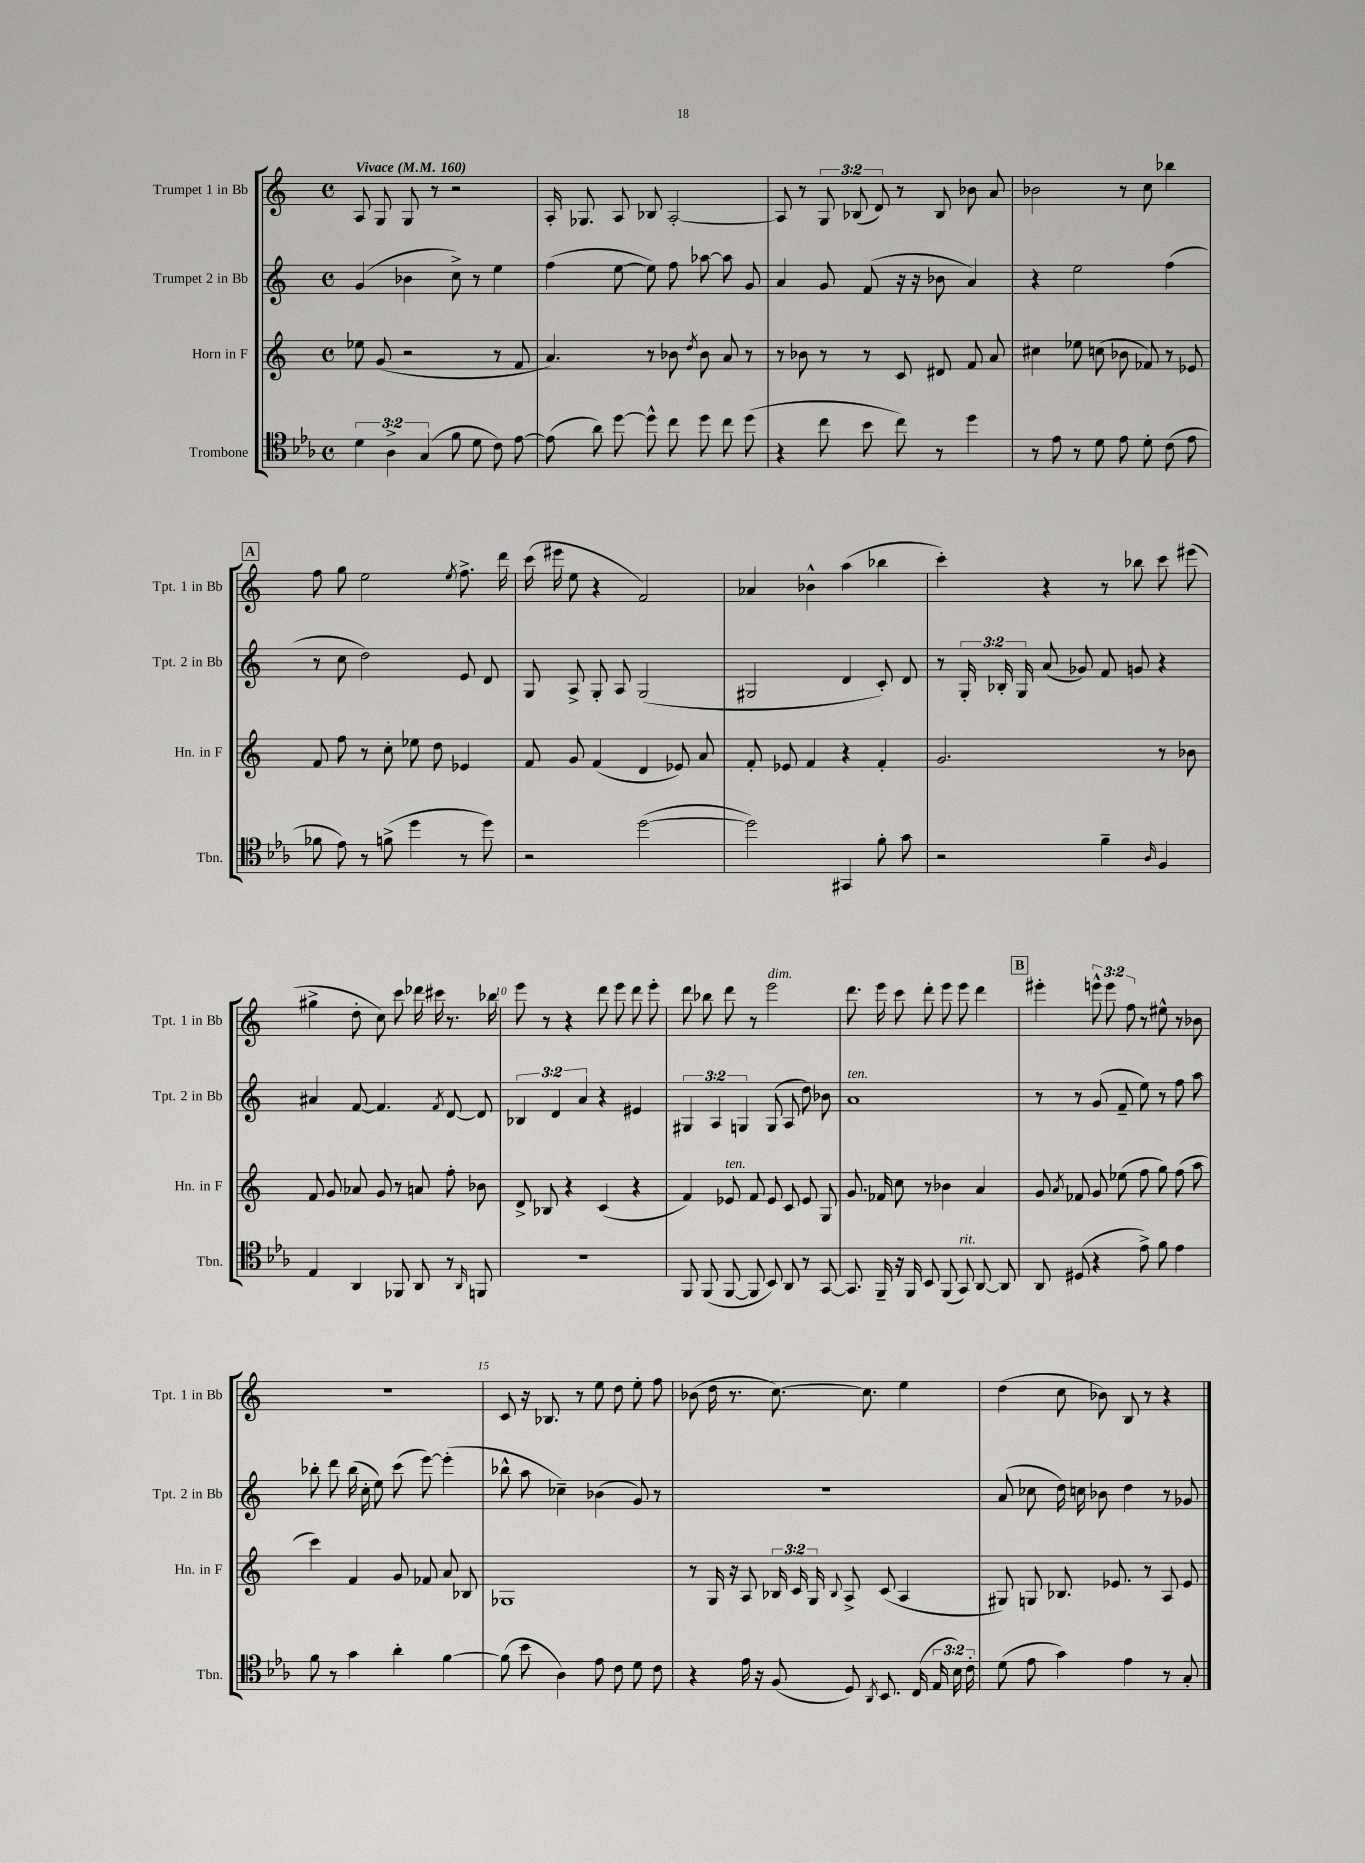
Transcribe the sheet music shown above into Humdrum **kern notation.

**kern	**kern	**kern	**kern
*staff4	*staff3	*staff2	*staff1
*clefC4	*clefG2	*clefG2	*clefG2
*k[b-e-a-]	*k[]	*k[]	*k[]
*M4/4	*M4/4	*M4/4	*M4/4
*met(c)	*met(c)	*met(c)	*met(c)
*MM160	*MM160	*MM160	*MM160
6d	8ee-	(4g	8A
.	(8g	.	8G
6A-^	.	.	.
.	2r	4b-	8G
(6G	.	.	.
.	.	.	8r
8f	.	8cc^)	2r
8d	.	8r	.
8c)	8r	4ee	.
[8e-	8f	.	.
=	=	=	=
(8e-]	4.a)	(4ff	16A'
.	.	.	8.G-
8a-)	.	.	.
[8dd	.	[8ee	8A
8dd^^]	8r	8ee])	8B-
8cc	8b-	8ff	[2A'
.	8qdd	.	.
8dd	8b-	[8aa-	.
8cc	8a	8aa-]	.
(8dd	8r	8g	.
=	=	=	=
4r	8r	4a	8A]
.	8b-	.	8r
8cc	8r	8g	12G
.	.	.	(12B-
8b-	8r	(8f	.
.	.	.	12d)
8cc)	8c	16r	8r
.	.	16r	.
8r	8d#	8b-	8B-
4dd	8f	4a)	8b-
.	8a	.	8a
=	=	=	=
8r	4cc#	4r	2b-
8e-	.	.	.
8r	8ee-	2ee	.
8d	(8cc	.	.
8e-	8b-	.	8r
8d'	8f-)	.	8cc
(8c	8r	(4ff	4bb-
8e-	8e-	.	.
=	=	=	=
8f-	8f	8r	8ff
8e-)	8ff	8cc	8gg
8r	8r	2dd)	2ee
(8f^	8cc'	.	.
4dd	8ee-	.	.
.	8dd	.	.
.	.	.	8qee
8r	4e-	8e	8.ff^
8dd)	.	8d	.
.	.	.	16ddd
=	=	=	=
2r	8f	8G	(16ccc
.	.	.	16eee#
.	8g	8A^	8ee
.	(4f	8G'	4r
.	.	8A	.
([2dd	4d	(2G	2f)
.	8e-)	.	.
.	8a	.	.
=	=	=	=
2dd])	8f'	2G#	4a-
.	8e-	.	.
.	4f	.	4b-^^
4GG#	4r	4d	(4aa
8f'	4f'	8c')	4bb-
8g	.	8d	.
=	=	=	=
2r	2.g	8r	4ccc')
.	.	24G'	.
.	.	24B-'	.
.	.	24G	.
.	.	(8a	4r
.	.	8g-)	.
4f~	.	8f	8r
.	.	8g	8bb-
16qqA-	.	.	.
4F	8r	4r	8ccc
.	8b-	.	(8eee#
=	=	=	=
4E-	8f	4a#	4gg#^
.	8g	.	.
4AA-	8a-	[8f	8dd'
.	8g	4.f]	8cc)
8FF-	8r	.	8ccc
8AA-	8a	.	16ddd-
.	.	.	16ccc#
.	.	8qf	.
8r	8ff'	[8d	8.r
16qqAA-	.	.	.
8FF	8b-	8d]	.
.	.	.	16bb-
=	=	=	=
1r	8d^	6B-	8eee
.	8B-	.	8r
.	.	6d	.
.	4r	.	4r
.	.	6a	.
.	(4c	4r	8ddd
.	.	.	8eee
.	4r	4e#	8ddd
.	.	.	8eee'
=	=	=	=
8FF	4f)	6G#	8ddd
(8FF	.	.	8bb-
.	.	6A	.
[8FF	8e-	.	8ddd
.	.	6G	.
8FF]	8f	.	8r
8BB-)	8e-	(8G	2eee
8AA-	8c	8A	.
8r	8e-	8dd)	.
[8GG	8G	8b-	.
=	=	=	=
8.GG]	8.g	1a	8.ddd
16FF~	16f-	.	16eee
16r	8cc	.	8ccc
16FF	.	.	.
8BB-	8r	.	8ddd'
(8FF	4b-	.	8eee
8GG)	.	.	8eee
[8AA-	4a	.	4ddd
8AA-]	.	.	.
=	=	=	=
8AA-	8g	8r	4eee#'
.	8qa	.	.
(8D#	8f-	8r	.
4r	8g	(8g	12eee^^
.	.	.	12eee
.	(8ee-	8f~	.
.	.	.	12ff
8e-^)	8ff	8ee)	8r
8f	8gg)	8r	8ee#^^
4e-	(8ff	8ff	8r
.	8aa	8aa	8b-
=	=	=	=
8f	4ccc)	8bb-'	1r
8r	.	8ddd	.
4g	4f	(16bb-	.
.	.	16cc'	.
.	.	8ee)	.
4a-'	8g	(8ccc	.
.	8f-	[8eee)	.
[4f	8a	(4eee']	.
.	8B-	.	.
=	=	=	=
(8f]	1G-	8bb-^^	8c
8b-	.	8aa	16r
.	.	.	8.B-
4A-)	.	4cc-~)	.
.	.	.	8r
8e-	.	(4b-	8ee
8c	.	.	8dd
8d	.	8g)	8ee'
8c	.	8r	8ff
=	=	=	=
4r	8r	1r	(8b-
.	16G	.	16dd
.	16r	.	8.r
16e-	8A	.	.
16r	.	.	.
(8F	24B-	.	[8.cc)
.	24c	.	.
.	24G	.	.
.	8qqB-	.	.
8D)	8A^	.	.
.	.	.	8.cc]
8qAA-	.	.	.
8.BB-	(8c	.	.
.	4A	.	4ee
(16C	.	.	.
24E-	.	.	.
24B-)	.	.	.
24c'	.	.	.
=	=	=	=
(8d	8G#)	(8a	(4dd
8e-	8G	8cc-	.
4g)	8.B-	16dd)	8cc
.	.	16cc	.
.	.	8b-	8b-)
.	8.e-	.	.
4e-	.	4dd	8B
.	8r	.	8r
8r	8A	8r	4r
8G'	8e-	8g-	.
==	==	==	==
*-	*-	*-	*-
